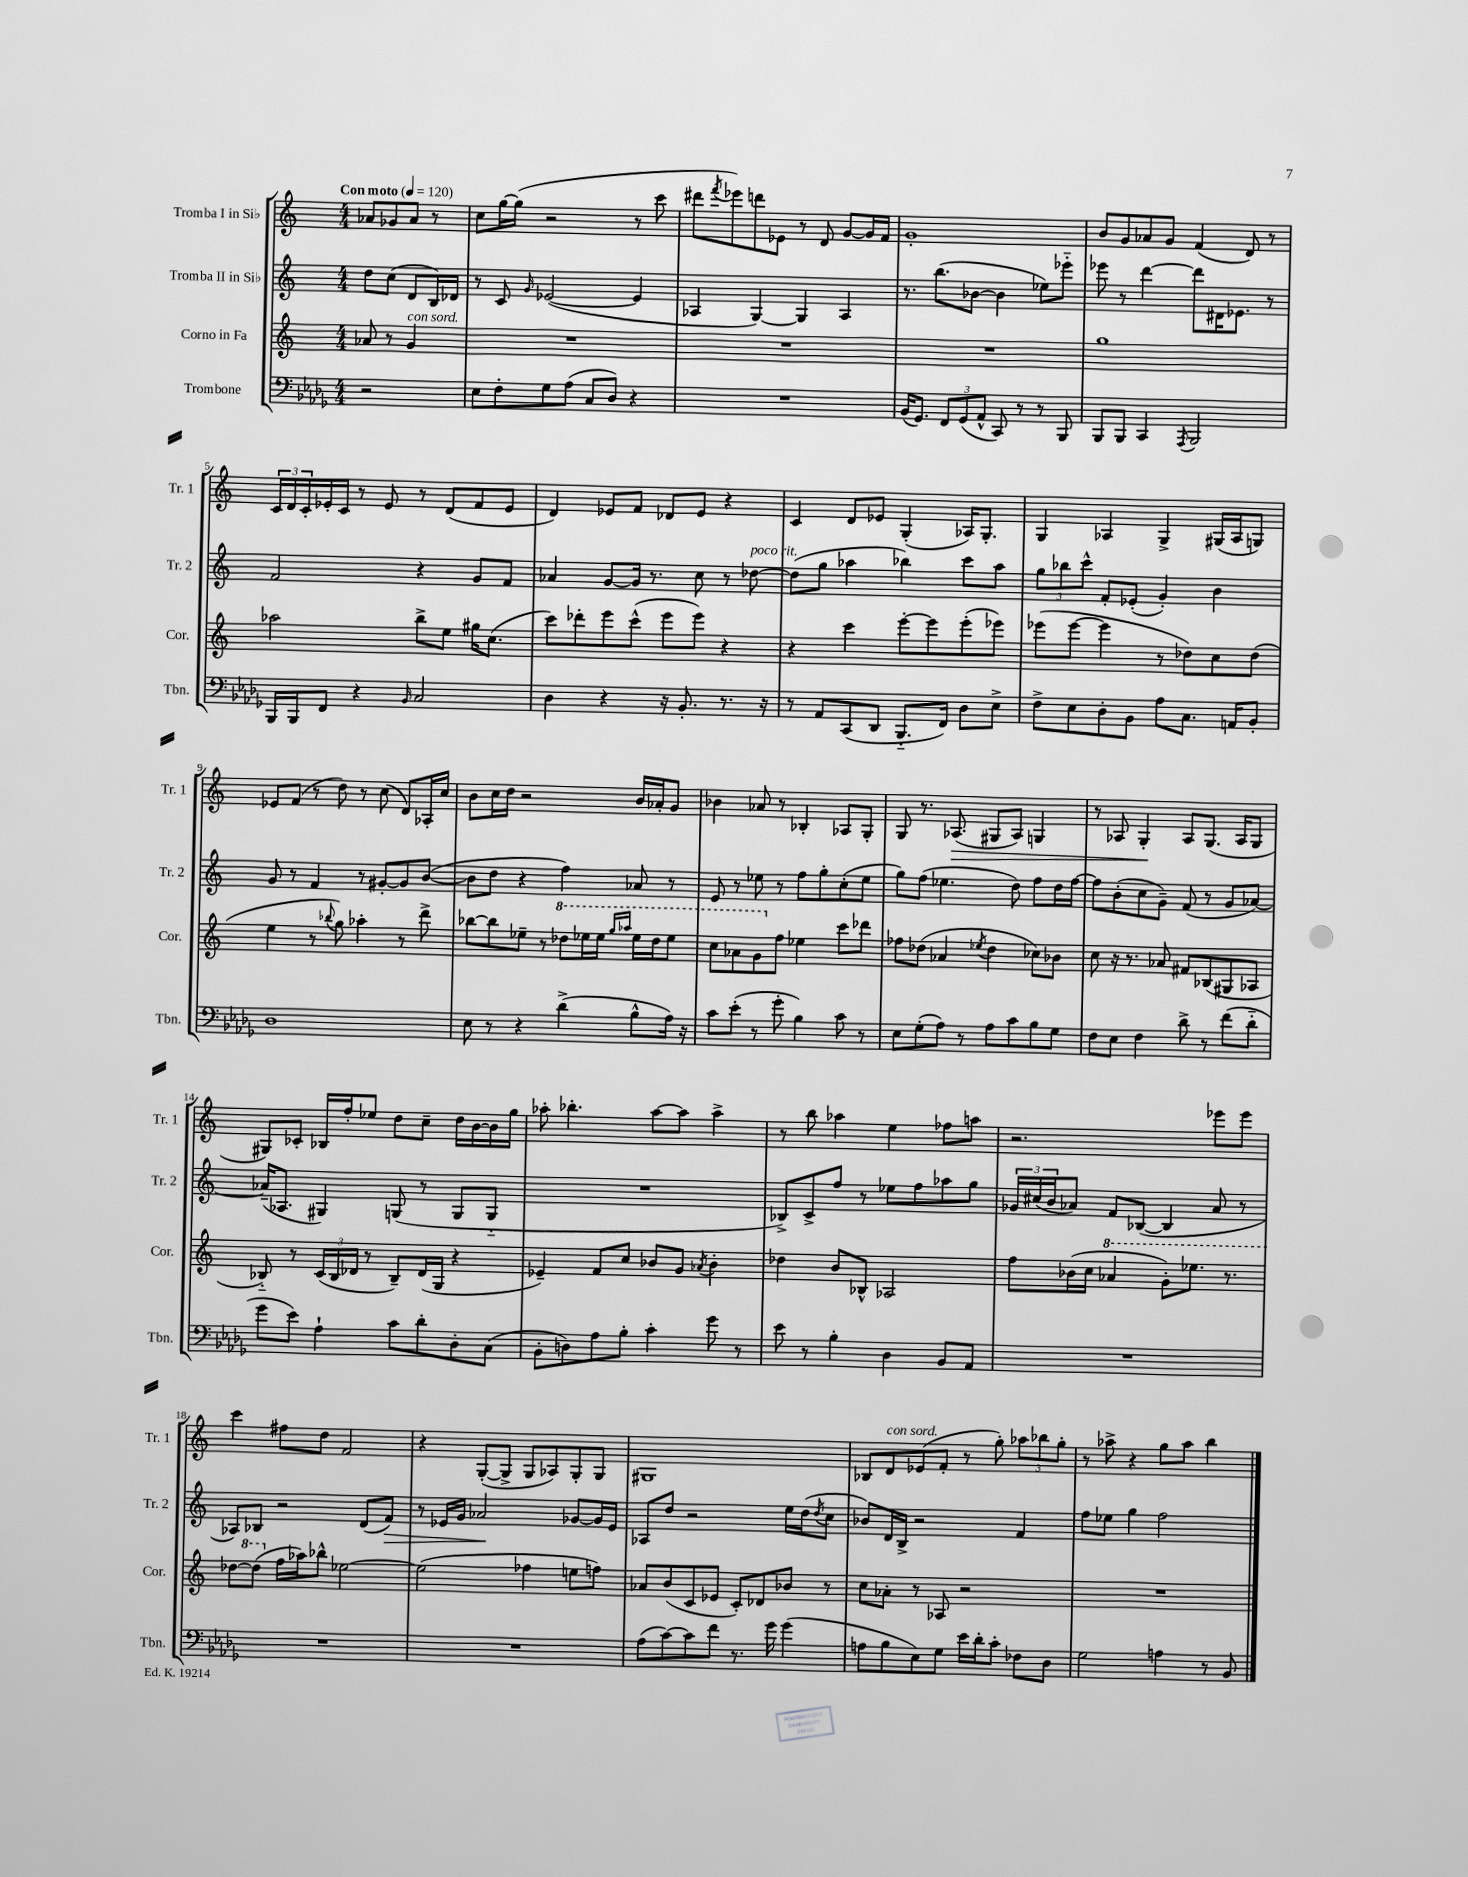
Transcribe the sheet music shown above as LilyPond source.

<<
\new StaffGroup <<
\new Staff = "s0" \with { instrumentName = "Tromba I in Sib" shortInstrumentName = "Tr. 1" } {
    \clef treble \key c \major \numericTimeSignature \time 4/4 \partial 2 \tempo "Con moto" 4 = 120
    aes'8 ges'8 aes'8 r8 |
    c''8 g''16~ g''16( r2 r8 c'''8 |
    dis'''8 \acciaccatura { f'''8 } ees'''8) d'''8 ees'8 r8 d'8 g'8~ g'16 f'16 |
    g'1-. |
    b'8 g'8 aes'8 g'8 f'4( d'8) r8 |
    \tuplet 3/2 { c'16 d'16 c'16-. } ees'16-. c'16 r8 ees'8 r8 d'8( f'8 ees'8 |
    d'4) ees'8 f'8 des'8 ees'8 r4 |
    c'4 d'8 ees'8 g4-.( aes16) g8.-. |
    g4 aes4 g4-> gis16( aes16 g8) |
    ees'8 f'8( r8 d''8) r8 c''8( d'8) aes16-. c''16 |
    b'8 c''16 d''16 r2 b'16 aes'16-. g'8 |
    bes'4 aes'8 r8 bes4-. aes8 g8-. |
    g8 r8. aes8.\>( gis8 aes8) g4 |
    r8 aes8 g4-.\! aes8 g8.( aes16 g8 |
    gis8) ces'8-. bes16 f''16-. ees''8 d''8 c''8-- d''16 b'16~ b'16 g''16 |
    aes''8-. bes''4.-. aes''8~ aes''8 aes''4-> |
    r8 b''8 aes''4 e''4 fes''8 a''8 |
    r2. ees'''8 ees'''8 |
    c'''4 fis''8 d''8 f'2 |
    r4 g8~-.( g8-> g8 aes8) g8-. g8 |
    gis1 |
    bes8 d'8^\markup { \italic "con sord." } ees'8( f'8-. r8 g''8-.) \tuplet 3/2 { aes''8 bes''8 g''8-. } |
    r8 aes''8-> r4 g''8 aes''8 b''4 \bar "|." |
}
\new Staff = "s1" \with { instrumentName = "Tromba II in Sib" shortInstrumentName = "Tr. 2" } {
    \clef treble \key c \major \numericTimeSignature \time 4/4 \partial 2
    d''8 c''8( d'8 b16) des'16 |
    r8 c'8 \grace { g'16 } ees'2~( ees'4 |
    aes4 g4~) g4 aes4 |
    r8. b''8.( bes'8~ bes'4 ees''8) ees'''8-_ |
    ees'''8 r8 d'''4~ d'''8 dis'16 ees'8. r8 |
    f'2 r4 g'8 f'8 |
    aes'4 g'8~ g'16 r8. c''8 r8 des''8~^\markup { \italic "poco rit." } |
    des''8( g''8 aes''4 bes''4) c'''8 aes''8 |
    \tuplet 3/2 { g''8 bes''8 c'''8-^ } f'8-. ees'8-.( g'4-.) b'4 |
    g'8 r8 f'4 r8 gis'8~-. gis'8 b'8~( |
    b'8 d''8 r4 f''4) aes'8 r8 |
    e'8 r8 ees''8 r8 f''8 g''8-. c''8-.( ees''8 |
    g''8) f''8( ees''4. d''8) f''8 d''16 f''16~ |
    f''8 b'8-.( c''8 g'8--) f'8( r8 g'8 aes'8~) |
    aes'16--( aes8. gis4) g8( r8 g8 g8-_ |
    R1 |
    bes8->) c'8-> f''8 r8 ees''8 f''8 aes''8 g''8 |
    \tuplet 3/2 { ges'16 cis''16( b'16 } aes'8) f'8 bes8~( bes4 aes'8 r8 |
    aes8) bes8 r2 d'8( f'8\>) |
    r8 ees'16 g'16 aes'2\! ges'8~ ges'16 ees'16 |
    aes8 d''8 r2 e''16 d''16( \acciaccatura { d''8 } c''8 |
    bes'8) d'16 b16-> r2 f'4 |
    f''8 ees''8 g''4 f''2 \bar "|." |
}
\new Staff = "s2" \with { instrumentName = "Corno in Fa" shortInstrumentName = "Cor." } {
    \clef treble \key c \major \numericTimeSignature \time 4/4 \partial 2
    aes'8 r8 g'4^\markup { \italic "con sord." } |
    R1 |
    R1 |
    R1 |
    g''1 |
    aes''2 b''8-> e''8 gis''16 c''8.( |
    c'''8) des'''8-. e'''8 c'''8-^( e'''8 e'''8) r4 |
    r4 c'''4 e'''8~-. e'''8 e'''8-.( ees'''8) |
    ees'''8( ees'''8~ ees'''4 r8 des''8) c''8 des''8( |
    e''4 r8 \appoggiatura { bes''8 } g''8) aes''4-. r8 d'''8-> |
    bes''8~ bes''8 ees''8-- r8 \ottava #1 des'''8 ees'''16 ees'''16 \grace { g'''16 aes'''16 } ees'''16 des'''16 ees'''8 |
    c'''8 aes''8 g''8 \ottava #0 f''8 ees''4 c'''8 des'''8 |
    fes''8 des''8( aes'4 \acciaccatura { ees''8 } des''4 ces''8) bes'8 |
    c''8 r16 r8. aes'8 fis'8 bes8( gis8 aes8 |
    bes8-_) r8 \tuplet 3/2 { c'16( bes16 des'16 } r8 bes8--) des'16( g16 r4 |
    ees'4--) f'8 c''8 bes'8 g'8 \acciaccatura { aes'8 } bes'4-. |
    des''4 b'8 bes8-^ aes2 |
    f''8 bes'16( c''16 \ottava #1 aes''4 g''8-.) ees'''8. r8. |
    des'''8~ des'''8( \ottava #0 f''16 aes''16) bes''8-^ ees''2~ |
    ees''2( fes''4 e''8 f''8) |
    aes'8 b'8( c'8 ees'8 c'8-.) des'8 bes'8 r8 |
    c''8 aes'8-. r8 aes8 r2 |
    R1 \bar "|." |
}
\new Staff = "s3" \with { instrumentName = "Trombone" shortInstrumentName = "Tbn." } {
    \clef bass \key des \major \numericTimeSignature \time 4/4 \partial 2
    r2 |
    ees8 f8-. ges8 aes8( c8 des8) r4 |
    R1 |
    bes,16( ges,8.) \tuplet 3/2 { f,8 ges,8( aes,8-^ } c,8) r8 r8 bes,,8 |
    bes,,8 bes,,8 c,4 \acciaccatura { aes,,8 } bes,,2 |
    bes,,16 bes,,16 f,8 r4 \grace { bes,16 } c2 |
    des4 r4 r16 bes,8.-. r8. r16 |
    r8 aes,8 c,8( des,8 bes,,8.-_ f,16) des8 ees8-> |
    f8-> ees8 des8-. bes,8 aes8 c8. a,16 bes,8-. |
    des1 |
    ees8 r8 r4 des'4->( bes8-^ aes16) r16 |
    c'8 ees'8-.( r8 ges'8-. bes4) c'8 r8 |
    ees8 ges8-.( aes8) r8 aes8 c'8 bes8 ges8 |
    f8 ees8 f4 des'8-> r8 f'8( des'8-_ |
    ges'8 ees'8) aes4-! c'8 des'8-. des8-. c8( |
    bes,8-. d8) aes8 bes8-. c'4-. ges'8 r8 |
    ees'8 r8 bes4-. des4 bes,8 aes,8 |
    R1 |
    R1 |
    R1 |
    aes8( c'8~) c'8 f'8 r8. ges'16 ges'4( |
    a8 bes8 ees8) ges8 ees'16 des'16-. c'8-. fes8 des8 |
    ges2 a4 r8 bes,8 \bar "|." |
}
>>
>>
